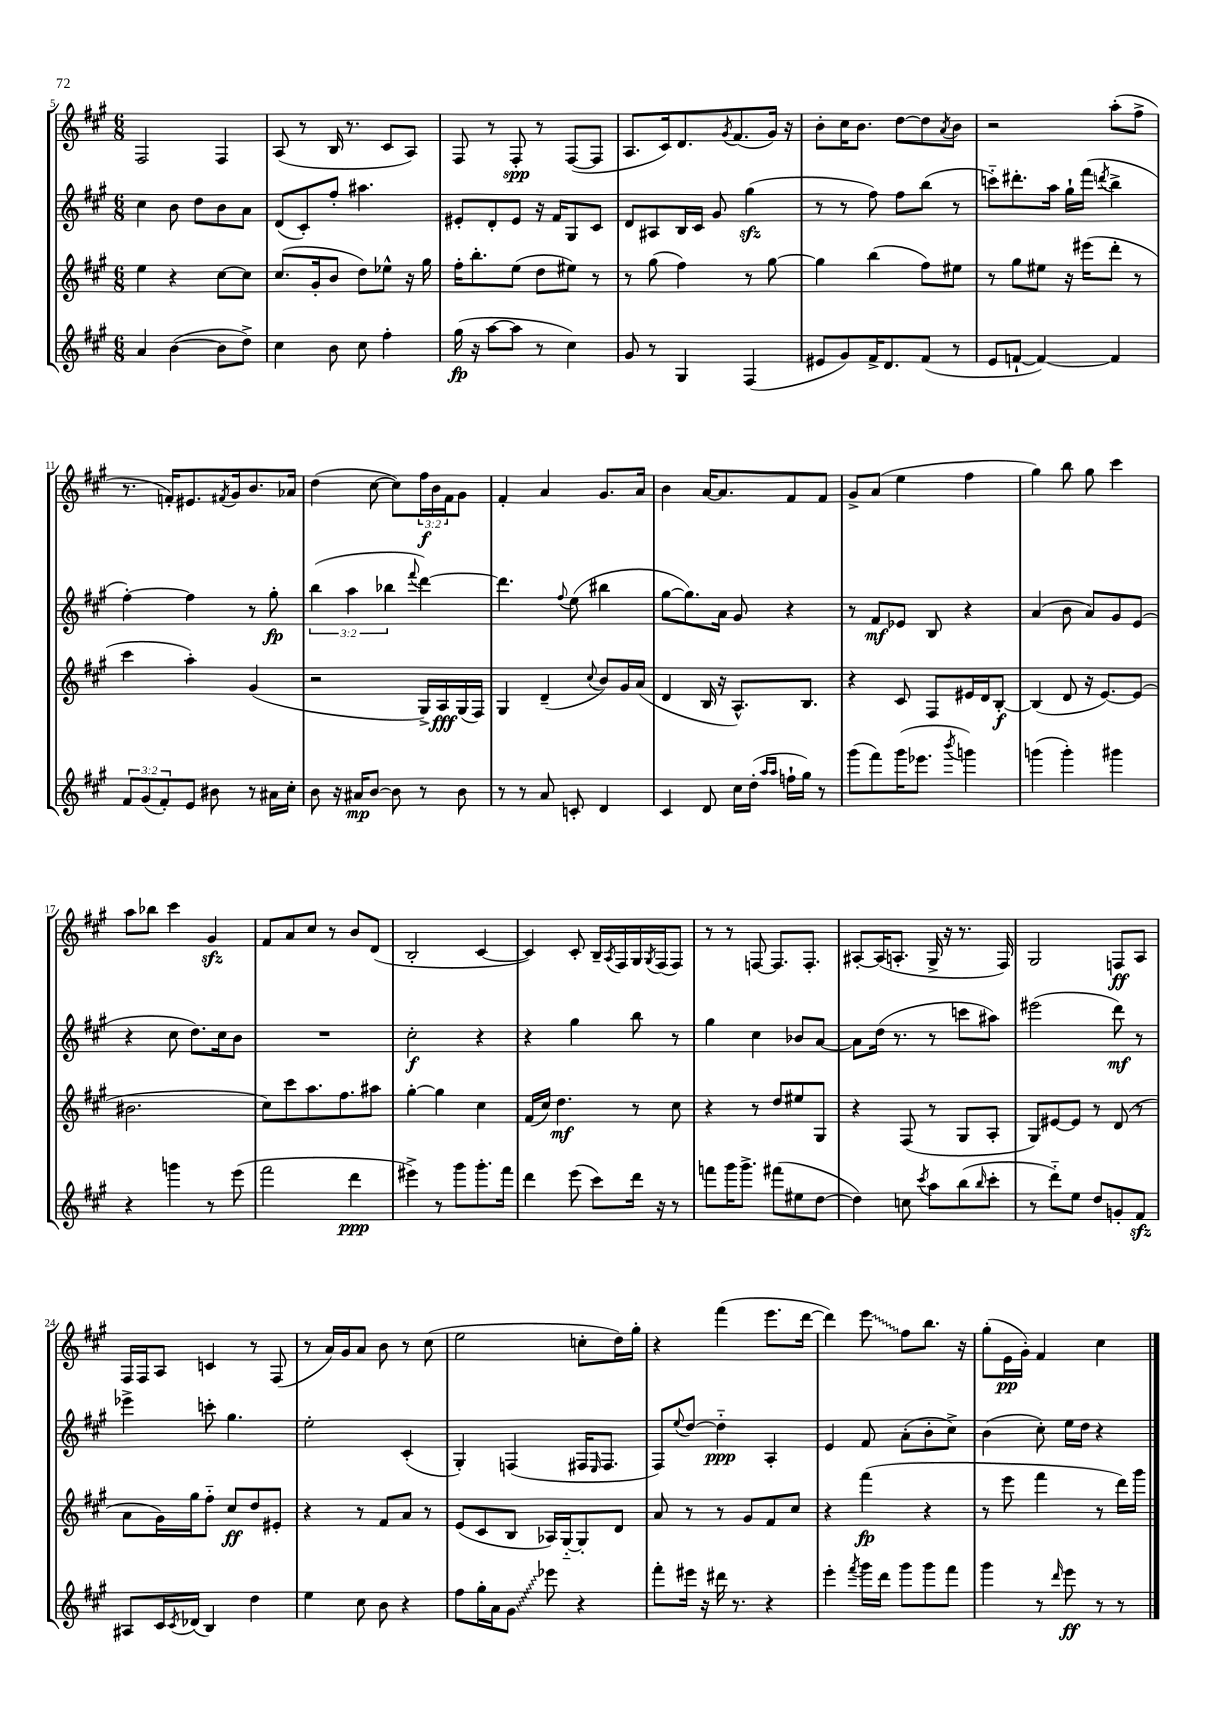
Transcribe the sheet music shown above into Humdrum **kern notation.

**kern	**kern	**kern	**kern
*staff4	*staff3	*staff2	*staff1
*clefG2	*clefG2	*clefG2	*clefG2
*k[f#c#g#]	*k[f#c#g#]	*k[f#c#g#]	*k[f#c#g#]
*M6/8	*M6/8	*M6/8	*M6/8
4a/	4ee\	4cc#\	2F#/
([4b\	4r	8b\	.
.	.	8dd\L	.
8b\]L	[8cc#\L	8b\	4F#/
8dd^\J)	8cc#\]J	8a\J	.
=	=	=	=
4cc#\	(8.cc#/L	(8d/L	(8A/
.	.	8c#'/)	8r
.	16g#'/k	.	.
8b\	8b/J	8ff#'/J	16B/
.	.	.	8.r
8cc#\	8dd\L)	4.aa#\	.
4ff#'\	8ee-^^\J	.	8c#/L
.	16r	.	8A/J)
.	16gg#\	.	.
=	=	=	=
(16gg#\	16ff#'\LK	8e#'/L	8F#/
16r	8.bb'\	.	.
[8aa\L	.	8d'/	8r
8aa\]J	(8ee\J	8e#/J	8F#'/
8r	8dd\L	16r	8r
.	.	16f#/LK	.
4cc#\)	8ee#\J)	8G#/	([8F#/L
.	8r	8c#/J	8F#/]J
=	=	=	=
8g#/	8r	8d/L	8.A/L
8r	(8gg#\	8A#/	.
.	.	.	16c#/k)
4G#/	4ff#\)	16B/L	8.d/
.	.	16c#/JJ	.
.	.	8g#/	.
.	.	.	8qg#/
.	.	.	(8.f#/
(4F#/	8r	(4gg#\	.
.	[8gg#\	.	16g#/Jk)
.	.	.	16r
=	=	=	=
8e#/L	4gg#\]	8r	8b'\L
8g#/)	.	8r	16cc#\K
.	.	.	8.b\J
16f#^/K	(4bb\	8ff#\)	.
8.d/	.	.	.
.	.	8ff#\L	[8dd\L
(8f#/J	8ff#\L)	(8bb\J	8dd\]
.	.	.	8qa/
8r	8ee#\J	8r	8b\J
=	=	=	=
8e/L	8r	8ccc'~\L)	2r
[8f`/J	8gg#\L	8.ddd#'\	.
4f/_)	8ee#\J	.	.
.	.	16aa\Jk	.
.	16r	16gg#`\LL	.
.	(16eee#\LK	(16fff#\JJ	.
.	.	8qddd/	.
4f/]	8ddd'\J	4bb^\	(8aa'\L
.	8r	.	8ff#^\J
=	=	=	=
12f#/L	4ccc#\	[4ff#'\)	8.r
(12g#/	.	.	.
12f#'/)	.	.	.
.	.	.	16f'/LK)
8e/J	4aa'\)	4ff#\]	8.e#/
8b#\	.	.	.
.	.	.	8qf#/
.	.	.	16g#/k
8r	(4g#/	8r	8.b/
16a#\LL	.	8gg#'\	.
16cc#'\JJ	.	.	16a-/Jk
=	=	=	=
8b\	2r	(6bb\	(4dd\
16r	.	.	.
.	.	6aa\	.
16a#/LK	.	.	.
[8b/J	.	.	[8cc#\
.	.	6bb-\	.
8b\]	.	.	8cc#\]L)
.	.	8qqfff#/	.
8r	16G#^/LL)	[4ddd\)	24ff#\L
.	.	.	24b\
.	16A/	.	.
.	.	.	24f#\J
8b\	(16G#/	.	8g#\J
.	16F#/JJ)	.	.
=	=	=	=
8r	4G#/	4.ddd\]	4f#'/
8r	.	.	.
8a/	(4d~/	.	4a/
.	.	8qqff#/	.
8c'/	.	(8ee\	.
.	8qqcc#/	.	.
4d/	8b/L)	4bb#\	8.g#/L
.	16g#/L	.	.
.	(16a/JJ	.	16a/Jk
=	=	=	=
4c#/	4d/	[8gg#\L	4b\
.	.	8.gg#\])	.
8d/	16B/	.	[16a/LK
.	16r	16a\Jk	8.a/]
16cc#\LL	8.A^^/L)	8g#/	.
(16dd'\JJ	.	.	.
16qqaa/LL	.	.	.
16qqaa/JJ	.	.	.
16ff`\LL	.	4r	8f#/
16gg#\JJ)	8.B/J	.	.
8r	.	.	8f#/J
=	=	=	=
(8ggg#\L	4r	8r	8g#^/L
8fff#\)	.	8f#/L	(8a/J
(16ggg#\K	8c#/	8e-/J	4ee\
8.eee-\J	.	.	.
.	8F#/L	8B/	.
8qbbb/	.	.	.
4ggg\)	16e#/L	4r	4ff#\
.	16d/J	.	.
.	[8B'/J	.	.
=	=	=	=
(4ggg\	(4B/]	(4a/	4gg#\)
4ggg'\)	8d/	8b\	8bb\
.	16r	8a/L)	8gg#\
.	[8.e/L)	.	.
4ggg#\	.	8g#/	4ccc#\
.	(8e/]J	(8e/J	.
=	=	=	=
4r	2.b#\	4r	8aa\L
.	.	.	8bb-\J
4ggg\	.	8cc#\	4ccc#\
.	.	8.dd\L)	.
8r	.	.	4g#/
.	.	16cc#\k	.
(8eee\	.	8b\J	.
=	=	=	=
2fff#\	8cc#\L)	2.r	8f#/L
.	8ccc#\	.	8a/
.	8.aa\	.	8cc#/J
.	.	.	8r
.	8.ff#\	.	.
4ddd\	.	.	8b/L
.	8aa#\J	.	(8d/J
=	=	=	=
4eee#^\)	[4gg#'\	2cc#'\	2B'/
8r	4gg#\]	.	.
8ggg#\L	.	.	.
8.ggg#'\	4cc#\	4r	[4c#/
16fff#\Jk	.	.	.
=	=	=	=
4ddd\	(16f#/LL	4r	4c#/])
.	16cc#/JJ)	.	.
.	4.dd\	.	.
(8eee\	.	4gg#\	8c#'/
8ccc#\L)	.	.	16B~/LL
.	.	.	8qA/
.	.	.	16F#/
16ddd\Jk	8r	8bb\	16G#/
.	.	.	8qG#/
16r	.	.	(16F#/J
8r	8cc#\	8r	8F#/J)
=	=	=	=
8fff\L	4r	4gg#\	8r
16ggg#\K	.	.	8r
8.ggg#^\J	.	.	.
.	8r	4cc#\	[8F/
(8fff#\L	8dd/L	.	8.F/]L
8ee#\	8ee#/	8b-/L	.
.	.	.	8.F'/J
[8dd\J	8G#/J	[8a/J	.
=	=	=	=
4dd\])	4r	8a\]L	[8A#'/L
.	.	(16dd\Jk	(16A#/]K
.	.	8.r	8.A'/J
8cc\	(8F#/	.	.
8qccc#/	.	.	.
8aa\L	8r	8r	16G#^/
.	.	.	16r
(8bb\	8G#/L	8ccc\L	8.r
16qqbb/	.	.	.
8ccc#'\J	8A'/J	8aa#\J)	.
.	.	.	16F#/)
=	=	=	=
8r	8G#/L)	(2eee#\	2G#/
8ddd'~\L)	[8e#/	.	.
8ee\J	8e#/]J	.	.
8dd/L	8r	.	.
8g'/	(8d/	8ddd\)	8F/L
8f#/J	8r	8r	8A/J
=	=	=	=
8A#/L	8a\L	4eee-^\	16F#/LL
.	.	.	16F#/J
16c#/L	16g#\L)	.	8A/J
8qc#/	.	.	.
(16d-/JJ	16gg#\J	.	.
4B/)	8ff#'~\J	8ccc'\	4c/
.	8cc#/L	4.gg#\	.
4dd\	8dd/	.	8r
.	8e#'/J	.	(8F#/
=	=	=	=
4ee\	4r	2ee'\	8r
.	.	.	16a/LL)
.	.	.	16g#/J
8cc#\	8r	.	8a/J
8b\	8f#/L	.	8b\
4r	8a/J	(4c#'/	8r
.	8r	.	(8cc#\
=	=	=	=
8ff#\L	(8e/L	4G#'/)	2ee\
16gg#'\L	8c#/	.	.
16a\J	.	.	.
8g#\J	8B/J	(4F/	.
8eee-\	16A-/LL)	.	.
.	[16G#'~/J	.	.
4r	8G#'/]	16F#/LK	8cc'\L
.	.	16qqE/	.
.	.	8.F#/J	.
.	8d/J	.	16dd\L)
.	.	.	16gg#'\JJ
=	=	=	=
8fff#'\L	8a/	8F#/L)	4r
.	.	8qqee/	.
16eee#\Jk	8r	[8dd/J	.
16r	.	.	.
16ddd#\	8r	4dd'~\]	(4fff#\
8.r	.	.	.
.	8g#/L	.	.
4r	8f#/	4A'/	8.eee\L
.	8cc#/J	.	.
.	.	.	[16ddd\Jk
=	=	=	=
4eee'\	4r	4e/	4ddd\])
8qfff#/	.	.	.
16ggg#\LL	(4fff#\	8f#/	8eee\
16ddd\JJ	.	.	.
8ggg#\L	.	(8a'\L	8ff#\L
8ggg#\	4r	8b'\	8.bb\J
8fff#\J	.	8cc#^\J)	.
.	.	.	16r
=	=	=	=
4ggg#\	8r	(4b\	(8gg#'\L
.	8eee\	.	16e\L
.	.	.	16g#'\JJ)
8r	4fff#\	8cc#'\)	4f#/
16qqddd/	.	.	.
8eee\	.	16ee\LL	.
.	.	16dd\JJ	.
8r	8r	4r	4cc#\
8r	16ddd\LL)	.	.
.	16ggg#\JJ	.	.
==	==	==	==
*-	*-	*-	*-
